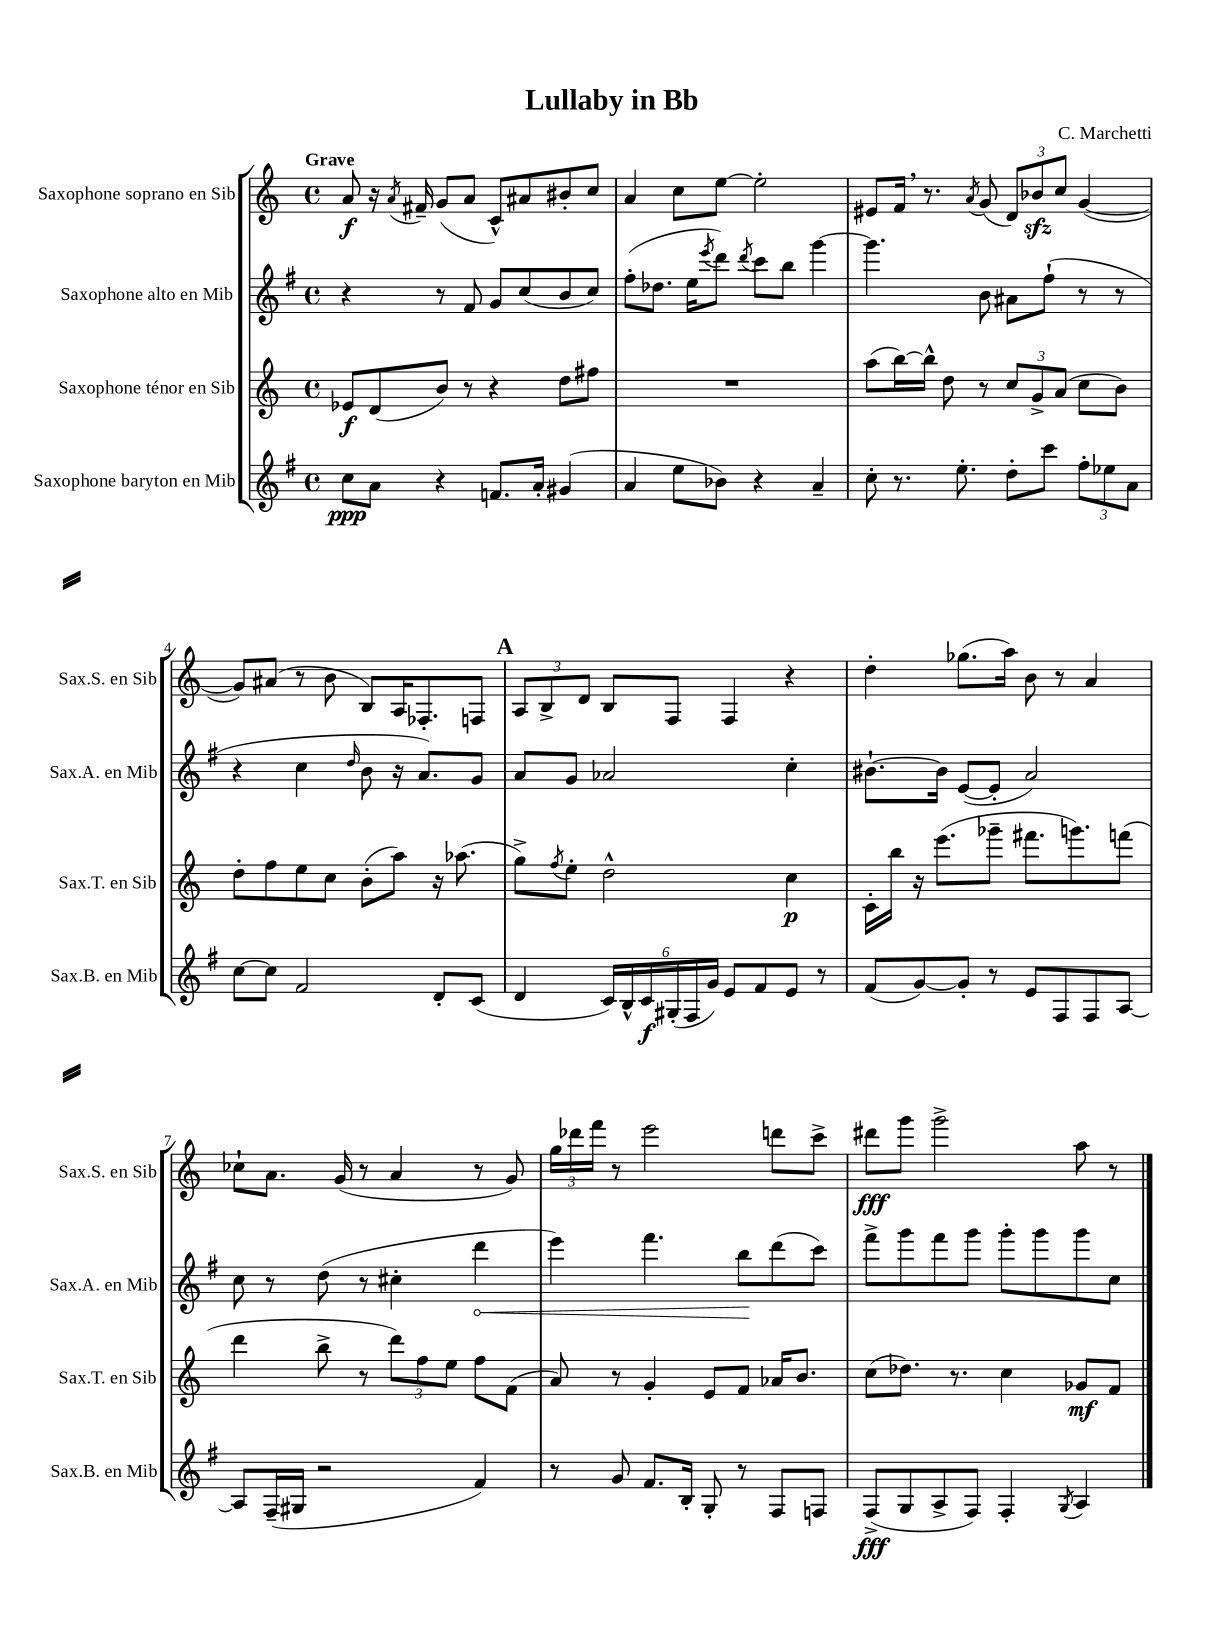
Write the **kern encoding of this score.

**kern	**kern	**kern	**kern
*staff4	*staff3	*staff2	*staff1
*clefG2	*clefG2	*clefG2	*clefG2
*k[f#]	*k[]	*k[f#]	*k[]
*M4/4	*M4/4	*M4/4	*M4/4
*met(c)	*met(c)	*met(c)	*met(c)
8cc	8e-	4r	8a
8a	(8d	.	16r
.	.	.	8qa
.	.	.	16f#~
4r	8b)	8r	(8g
.	8r	8f#	8a
8.f	4r	8g	8c^^)
.	.	(8cc	8a#
16a'	.	.	.
(4g#	8dd	8b	8b#'
.	8ff#	8cc)	8cc
=	=	=	=
4a	1r	(8ff#'	4a
.	.	8.dd-	.
8ee	.	.	8cc
.	.	16ee	.
.	.	8qeee	.
8b-)	.	8ddd)	[8ee
.	.	8qddd	.
4r	.	8ccc	2ee']
.	.	8bb	.
4a~	.	[4ggg	.
=	=	=	=
8cc'	(8aa	4.ggg]	8e#
8.r	[16bb)	.	16f
.	16bb^^]	.	8.r
.	8dd	.	.
8.ee'	.	.	.
.	.	.	8qa
.	8r	8b	(8g
8dd'	12cc	8a#	12d)
.	12g^	.	12b-
8ccc	.	(8ff#`	.
.	(12a	.	12cc
12ff#'	8cc	8r	([4g
12ee-	.	.	.
.	8b)	8r	.
12a	.	.	.
=	=	=	=
[8cc	8dd'	4r	8g])
8cc]	8ff	.	(8a#
2f#	8ee	4cc	8r
.	8cc	.	8b
.	.	16qqdd	.
.	(8b'	8b	8B)
.	8aa)	16r	16A
.	.	8.a)	8.F-'
8d'	16r	.	.
.	(8.aa-	.	.
(8c	.	8g	8F
=	=	=	=
4d	8gg^)	8a	12A
.	.	.	12B^
.	8qff	.	.
.	8ee'	8g	.
.	.	.	12d
24c)	2dd^^	2a-	8B
24B^^	.	.	.
24c	.	.	.
(24G#'	.	.	8F
24F#	.	.	.
24g)	.	.	.
8e	.	.	4F
8f#	.	.	.
8e	4cc	4cc'	4r
8r	.	.	.
=	=	=	=
(8f#	16c'	[8.b#`	4dd'
.	16bb	.	.
[8g)	16r	.	.
.	(8.eee	16b#]	.
8g']	.	([8e	(8.gg-
8r	8ggg-~	8e']	.
.	.	.	16aa)
8e	8.fff#	2a)	8b
8F#	.	.	8r
.	8.ggg)	.	.
8F#	.	.	4a
[8A	(8fff	.	.
=	=	=	=
8A]	4ddd	8cc	8cc-`
(16F#~	.	8r	8.a
16G#	.	.	.
2r	8bb^	(8dd	.
.	.	.	(16g
.	8r	8r	8r
.	12ddd)	4cc#'	4a
.	12ff	.	.
.	12ee	.	.
4f#)	8ff	4ddd	8r
.	(8f	.	8g)
=	=	=	=
8r	8a)	4eee)	24gg
.	.	.	24ddd-
.	.	.	24fff
8g	8r	.	8r
8.f#	4g'	4.fff#	2eee
16B'	.	.	.
8G'	8e	.	.
8r	8f	8bb	.
8F#	16a-	(8ddd	8ddd
.	8.b	.	.
8F	.	8ccc)	8ccc^
=	=	=	=
(8F#^	(8cc	8fff#^	8ddd#
8G	8.dd-)	8ggg	8ggg
8A^	.	8fff#	2ggg^
.	8.r	.	.
8F#)	.	8ggg	.
4F#'	4cc	8ggg'	.
.	.	8ggg	.
8qG	.	.	.
4A	8g-	8ggg	8aa
.	8f	8cc	8r
==	==	==	==
*-	*-	*-	*-
